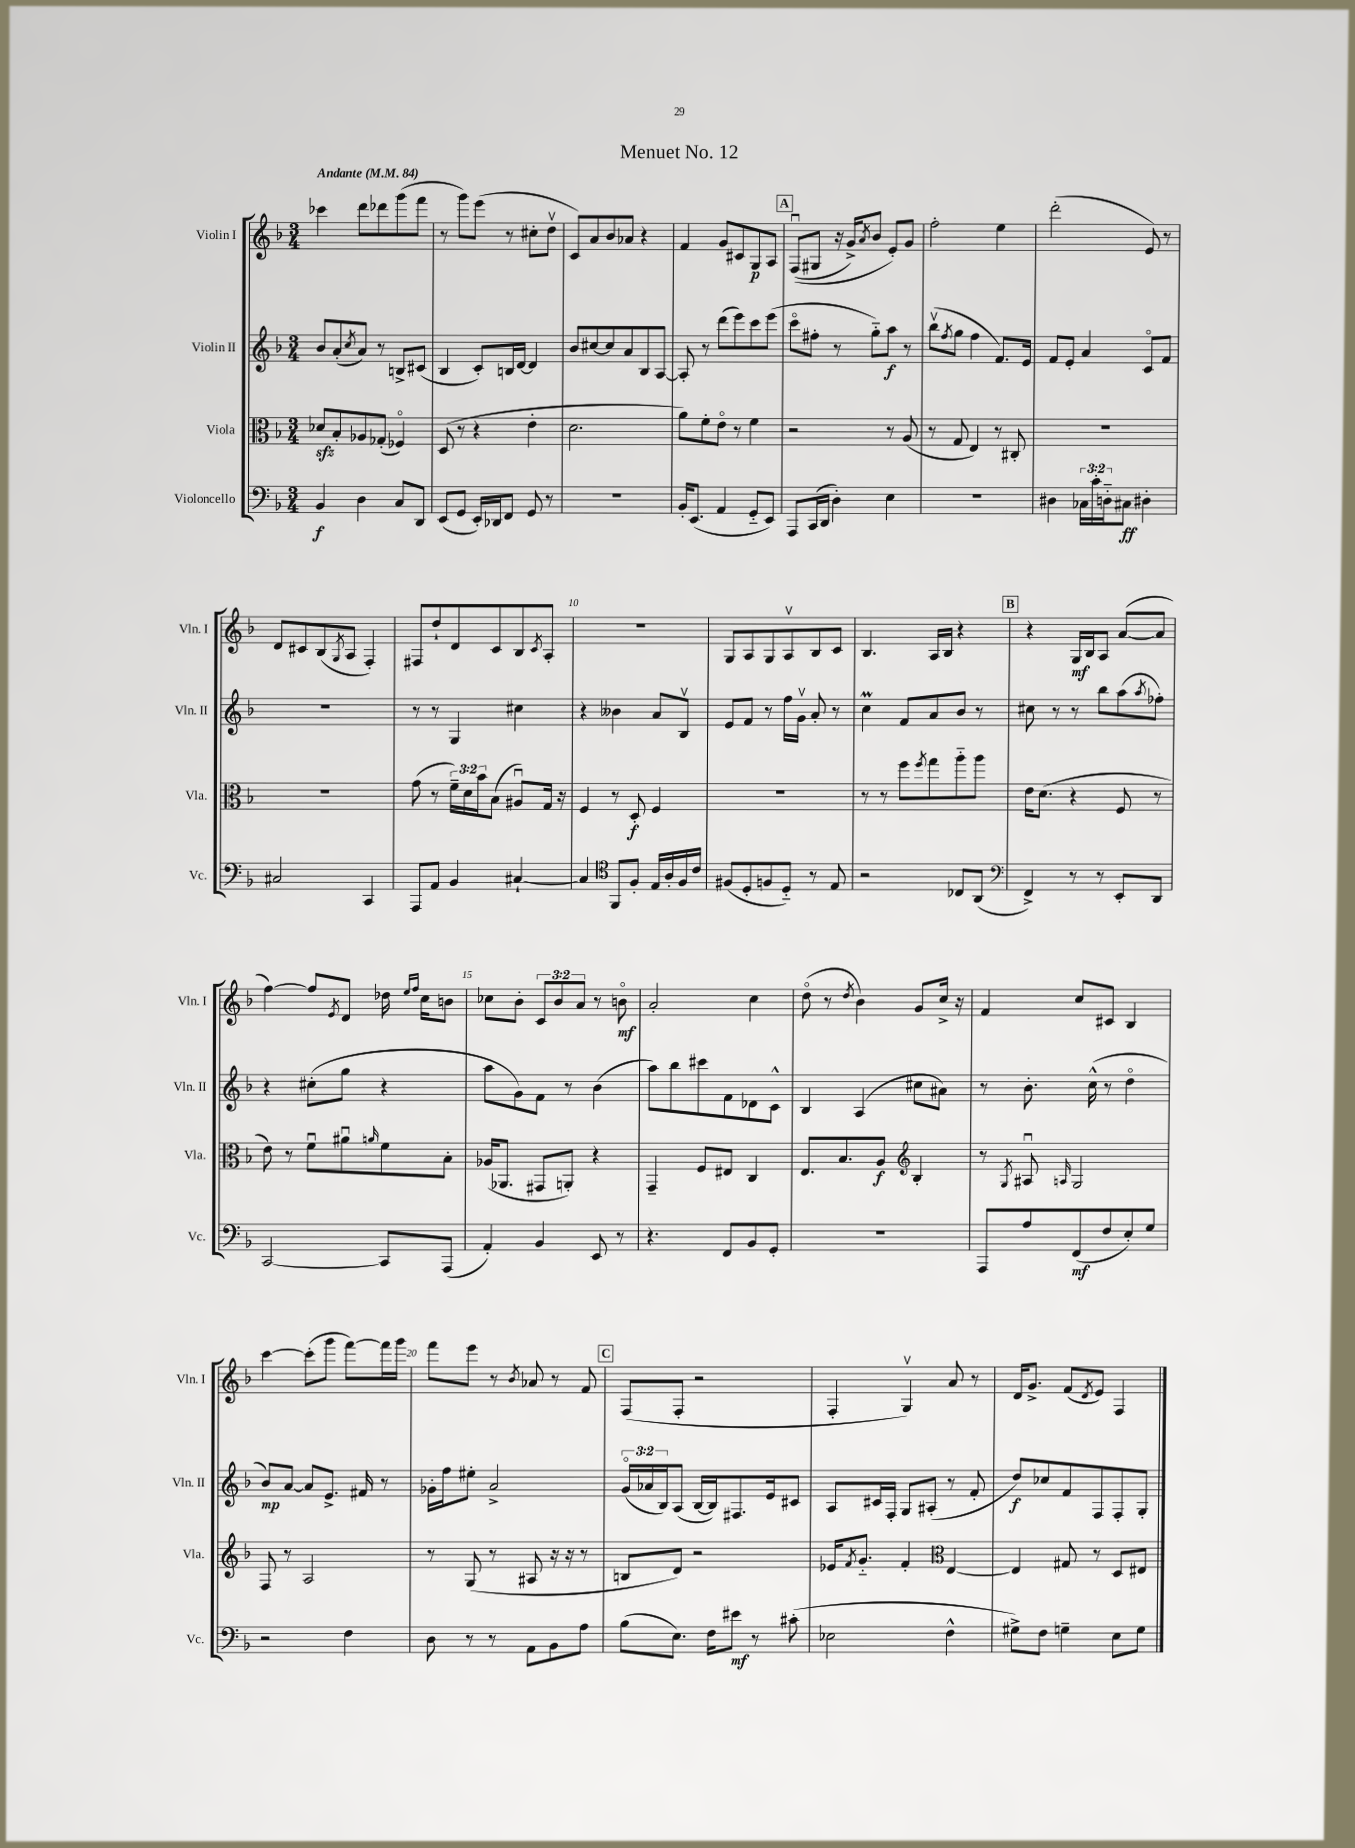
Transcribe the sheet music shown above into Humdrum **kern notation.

**kern	**dynam	**kern	**dynam	**kern	**dynam	**kern	**dynam
*part4	*part4	*part3	*part3	*part2	*part2	*part1	*part1
*staff4	*staff4	*staff3	*staff3	*staff2	*staff2	*staff1	*staff1
*I"Violoncello	*	*I"Viola	*	*I"Violin II	*	*I"Violin I	*
*I'Vc.	*	*I'Vla.	*	*I'Vln. II	*	*I'Vln. I	*
*clefF4	*	*clefC3	*	*clefG2	*	*clefG2	*
*k[b-]	*	*k[b-]	*	*k[b-]	*	*k[b-]	*
*M3/4	*	*M3/4	*	*M3/4	*	*M3/4	*
*MM84	*	*MM84	*	*MM84	*	*MM84	*
=1	=1	=1	=1	=1	=1	=1	=1
!	!	!	!	!	!	!LO:TX:a:B:t=Andante	!
4BB-/	f	8d-Xzz/L	.	8b-/L	.	4ccc-X\	.
.	.	8B-'/	.	(8a'/	.	.	.
.	.	.	.	8qcc/	.	.	.
4D\	.	8A-X/	.	8a/J)	.	8ddd\L	.
.	.	(8G-X'/J	.	8r	.	8ddd-X\	.
8C/L	.	4F-X/)	.	8Bn^/L	.	(8ggg\	.
8DD/J	.	.	.	(8c#X/J	.	8fff\J	.
=2	=2	=2	=2	=2	=2	=2	=2
(8EE/L	.	(8D/	.	4B-/	.	8r	.
8GG/J	.	8r	.	.	.	8ggg\L)	.
16EE'/LL)	.	4r	.	8c'/L)	.	(8eee\J	.
16DD-X/J	.	.	.	.	.	.	.
8FF/J	.	.	.	16Bn/L	.	8r	.
.	.	.	.	[16d/JJ	.	.	.
8GG/	.	4e'\	.	4d/]	.	8cc#X'\L	.
8r	.	.	.	.	.	8ddv\J	.
=3	=3	=3	=3	=3	=3	=3	=3
2.r	.	2.d\	.	8b-/L	.	8c/L)	.
.	.	.	.	[8cc#X/	.	8a/	.
.	.	.	.	8cc#/]	.	8b-/	.
.	.	.	.	8a/	.	8a-X/J	.
.	.	.	.	8B-/	.	4r	.
.	.	.	.	[8A/J	.	.	.
=4	=4	=4	=4	=4	=4	=4	=4
16BB-'/KL	.	8a\L)	.	8A'/]	.	4f/	.
(8.EE/J	.	.	.	.	.	.	.
.	.	8f'\	.	8r	.	.	.
4AA/	.	8e\J	.	(8ddd\L	.	8g/L	.
.	.	8r	.	8eee\)	.	8c#X/	.
8GG/L	.	4f\	.	8ccc\	.	8G/	p
8EE/J)	.	.	.	(8eee\J	.	8A/J	.
!!LO:REH:place=s1:t=A
=5	=5	=5	=5	=5	=5	=5	=5
8AAA/L	.	2r	.	8ccc\L	.	((8Fu/L	.
(16CC/L	.	.	.	8ff#X'\J	.	8G#X/J	.
16DD/JJ	.	.	.	.	.	.	.
4D'\)	.	.	.	8r	.	16r	.
.	.	.	.	.	.	16g^/KL)	.
.	.	.	.	.	.	8qa/	.
.	.	.	.	8gg\L)	.	8b-/J	.
4E\	.	8r	.	8aa\J	f	8e'/L)	.
.	.	(8A/	.	8r	.	8g/J	.
=6	=6	=6	=6	=6	=6	=6	=6
2.r	.	8r	.	(8bb-v\L	.	2ff'\	.
.	.	.	.	8qff/	.	.	.
.	.	8G/	.	8gg\J	.	.	.
.	.	4E/)	.	4ff\	.	.	.
.	.	8r	.	8.f/L)	.	4ee\	.
.	.	8C#X'/	.	.	.	.	.
.	.	.	.	16e/Jk	.	.	.
=7	=7	=7	=7	=7	=7	=7	=7
4D#X\	.	2.r	.	8f/L	.	(2ddd'\	.
.	.	.	.	8e'/J	.	.	.
24C-X\LL	.	.	.	4a/	.	.	.
24c'\	.	.	.	.	.	.	.
24Dn\J	.	.	.	.	.	.	.
8C#X\J	ff	.	.	.	.	.	.
4D#X'\	.	.	.	8c/L	.	8e/)	.
.	.	.	.	8f/J	.	8r	.
!!LO:LB:g=z
=8	=8	=8	=8	=8	=8	=8	=8
2C#X/	.	2.r	.	2.r	.	8d/L	.
.	.	.	.	.	.	8c#X/	.
.	.	.	.	.	.	(8B-/	.
.	.	.	.	.	.	8qG/	.
.	.	.	.	.	.	8A/J	.
4CC/	.	.	.	.	.	4F'/)	.
=9	=9	=9	=9	=9	=9	=9	=9
8AAA/L	.	(8g\	.	8r	.	8F#X/L	.
8AA/J	.	8r	.	8r	.	8dd`/	.
4BB-/	.	24f~\LL)	.	4G/	.	8d/	.
.	.	24d\	.	.	.	.	.
.	.	24b-\J	.	.	.	.	.
.	.	(8B-\J	.	.	.	8c/	.
[4C#X`/	.	8A#Xu/L)	.	4cc#X\	.	8B-/	.
.	.	.	.	.	.	8qc/	.
.	.	16G/Jk	.	.	.	8A'/J	.
.	.	16r	.	.	.	.	.
=10	=10	=10	=10	=10	=10	=10	=10
4C#/]	.	4F/	.	4r	.	2.r	.
*clefC4	*	*	*	*	*	*	*
8FF/L	.	8r	.	4b--X\	.	.	.
8F'/J	.	8D'/	f	.	.	.	.
16E/LL	.	4F/	.	8a/L	.	.	.
16A'/	.	.	.	.	.	.	.
16F/	.	.	.	8B-v/J	.	.	.
16c/JJ	.	.	.	.	.	.	.
=11	=11	=11	=11	=11	=11	=11	=11
(8F#X/L	.	2.r	.	8e/L	.	8G/L	.
8D'/	.	.	.	8f/J	.	8A/	.
8Fn/	.	.	.	8r	.	8G/	.
8D/J)	.	.	.	16ff\LL	.	8Av/	.
.	.	.	.	16gv\JJ	.	.	.
8r	.	.	.	8a'/	.	8B-/	.
8E/	.	.	.	8r	.	8c/J	.
=12	=12	=12	=12	=12	=12	=12	=12
2r	.	8r	.	4ccM\	.	4.B-/	.
.	.	8r	.	.	.	.	.
.	.	8ff\L	.	8f/L	.	.	.
.	.	8qff/	.	.	.	.	.
.	.	8gg\	.	8a/	.	16A/LL	.
.	.	.	.	.	.	16B-/JJ	.
8C-X/L	.	8aa\	.	8b-/J	.	4r	.
(8AA/J	.	8aa\J	.	8r	.	.	.
!!LO:REH:place=s1:t=B
=13	=13	=13	=13	=13	=13	=13	=13
*clefF4	*	*	*	*	*	*	*
4FF^/)	.	16e\KL	.	8cc#X\	.	4r	.
.	.	(8.d\J	.	.	.	.	.
.	.	.	.	8r	.	.	.
8r	.	4r	.	8r	.	16G/LL	mf
.	.	.	.	.	.	16B-/J	.
8r	.	.	.	8bb-\L	.	8A/J	.
8EE'/L	.	8F/	.	(8aa\	.	([8a/L	.
.	.	.	.	8qaa/	.	.	.
8DD/J	.	8r	.	8ff-X'\J)	.	8a/J]	.
!!LO:LB:g=z
=14	=14	=14	=14	=14	=14	=14	=14
[2CC/	.	8e\)	.	4r	.	[4ff\)	.
.	.	8r	.	.	.	.	.
.	.	8fu\L	.	(8cc#X'\L	.	8ff/L]	.
.	.	.	.	.	.	8qe/	.
.	.	8a#Xu\	.	8gg\J	.	8d/J	.
.	.	16qqan/	.	.	.	.	.
8CC/L]	.	8f\	.	4r	.	16dd-X\	.
.	.	.	.	.	.	16qqee/LL	.
.	.	.	.	.	.	16qqff/JJ	.
.	.	.	.	.	.	16cc\KL	.
(8AAA/J	.	8B-'\J	.	.	.	8bn\J	.
=15	=15	=15	=15	=15	=15	=15	=15
4AA'/)	.	(16A-X/KL	.	8aa\L	.	8cc-X\L	.
.	.	8.AA-X/J	.	.	.	.	.
.	.	.	.	8g\)	.	8b-'\J	.
4BB-/	.	8GG#X/L	.	8f\J	.	12c/L	.
.	.	.	.	.	.	12b-/	.
.	.	8AAn'/J)	.	8r	.	.	.
.	.	.	.	.	.	12a/J	.
8EE/	.	4r	.	(4b-\	.	8r	.
8r	.	.	.	.	.	8bn\	mf
=16	=16	=16	=16	=16	=16	=16	=16
4.r	.	4GG~/	.	8aa\L)	.	2a'/	.
.	.	.	.	8bb-\	.	.	.
.	.	8F/L	.	8ccc#X\	.	.	.
8FF/L	.	8E#X/J	.	8f\	.	.	.
8BB-/	.	4C/	.	8d-X\	.	4cc\	.
8GG'/J	.	.	.	8c^^\J	.	.	.
=17	=17	=17	=17	=17	=17	=17	=17
2.r	.	8.E/L	.	4B-/	.	(8dd\	.
.	.	.	.	.	.	8r	.
.	.	8.B-/	.	.	.	.	.
.	.	.	.	.	.	8qdd/	.
.	.	.	.	(4A/	.	4b-\)	.
.	.	8A/J	f	.	.	.	.
*	*	*clefG2	*	*	*	*	*
.	.	4B-'/	.	8cc#X\L	.	8g/L	.
.	.	.	.	8a#X\J)	.	16cc^/Jk	.
.	.	.	.	.	.	16r	.
=18	=18	=18	=18	=18	=18	=18	=18
8AAA/L	.	8r	.	8r	.	4f/	.
.	.	8qG/	.	.	.	.	.
8A/	.	8A#Xu/	.	8.b-'\	.	.	.
.	.	16qqAn/	.	.	.	.	.
(8FF/	mf	2G/	.	.	.	8cc/L	.
.	.	.	.	(16cc^^\	.	.	.
8F/	.	.	.	8r	.	8c#X/J	.
8E'/)	.	.	.	4dd\	.	4B-/	.
8G/J	.	.	.	.	.	.	.
!!LO:LB:g=z
=19	=19	=19	=19	=19	=19	=19	=19
2r	.	8F/	.	8b-/L)	mp	[4ccc\	.
.	.	8r	.	[8a/J	.	.	.
.	.	2A/	.	8a/L]	.	(8ccc'\L]	.
.	.	.	.	8.e^/J	.	8ggg\J	.
4F\	.	.	.	.	.	[8fff\L)	.
.	.	.	.	16f#X/	.	.	.
.	.	.	.	8r	.	16fff\L]	.
.	.	.	.	.	.	16ggg\JJ	.
=20	=20	=20	=20	=20	=20	=20	=20
8D\	.	8r	.	16g-X'\LL	.	8fff\L	.
.	.	.	.	16ff\J	.	.	.
8r	.	(8G/	.	8ee#X'\J	.	8eee\J	.
8r	.	8r	.	2a^/	.	8r	.
.	.	.	.	.	.	8qb-/	.
8AA\L	.	8A#X/	.	.	.	8a-X/	.
8BB-\	.	16r	.	.	.	8r	.
.	.	16r	.	.	.	.	.
8A\J	.	8r	.	.	.	8f/	.
!!LO:REH:place=s1:t=C
=21	=21	=21	=21	=21	=21	=21	=21
(8B-\L	.	8Bn/L	.	(24g/LL	.	(8F/L	.
.	.	.	.	24a-X/	.	.	.
.	.	.	.	24B-/J)	.	.	.
8.E\J)	.	8d/J)	.	(8A/J	.	8F'/J	.
.	.	2r	.	[16B-/LL	.	2r	.
16F\KL	.	.	.	16B-/J])	.	.	.
8e#X\J	mf	.	.	8.F#X/	.	.	.
8r	.	.	.	.	.	.	.
.	.	.	.	16e/k	.	.	.
(8c#X'\	.	.	.	8c#X/J	.	.	.
=22	=22	=22	=22	=22	=22	=22	=22
2E-X\	.	16e-X/KL	.	8A/L	.	4F'/	.
.	.	8qf/	.	.	.	.	.
.	.	8.g/J	.	.	.	.	.
.	.	.	.	16c#X/L	.	.	.
.	.	.	.	16F'/JJ	.	.	.
.	.	4f'/	.	8G/L	.	4Gv/)	.
.	.	.	.	(8A#X'/J	.	.	.
*	*	*clefC3	*	*	*	*	*
4F^^\	.	[4E/	.	8r	.	8a/	.
.	.	.	.	8f'/	.	8r	.
=23	=23	=23	=23	=23	=23	=23	=23
8G#X^\L)	.	4E/]	.	8dd/L)	f	16d/KL	.
.	.	.	.	.	.	8.g^/J	.
8F\J	.	.	.	8cc-X/	.	.	.
4Gn~\	.	8G#X/	.	8f/	.	(8f/L	.
.	.	.	.	.	.	8qd/	.
.	.	8r	.	8F/	.	8e/J)	.
8E\L	.	8D/L	.	8F'/	.	4F/	.
8G\J	.	8E#X/J	.	8G'/J	.	.	.
==	==	==	==	==	==	==	==
*-	*-	*-	*-	*-	*-	*-	*-
